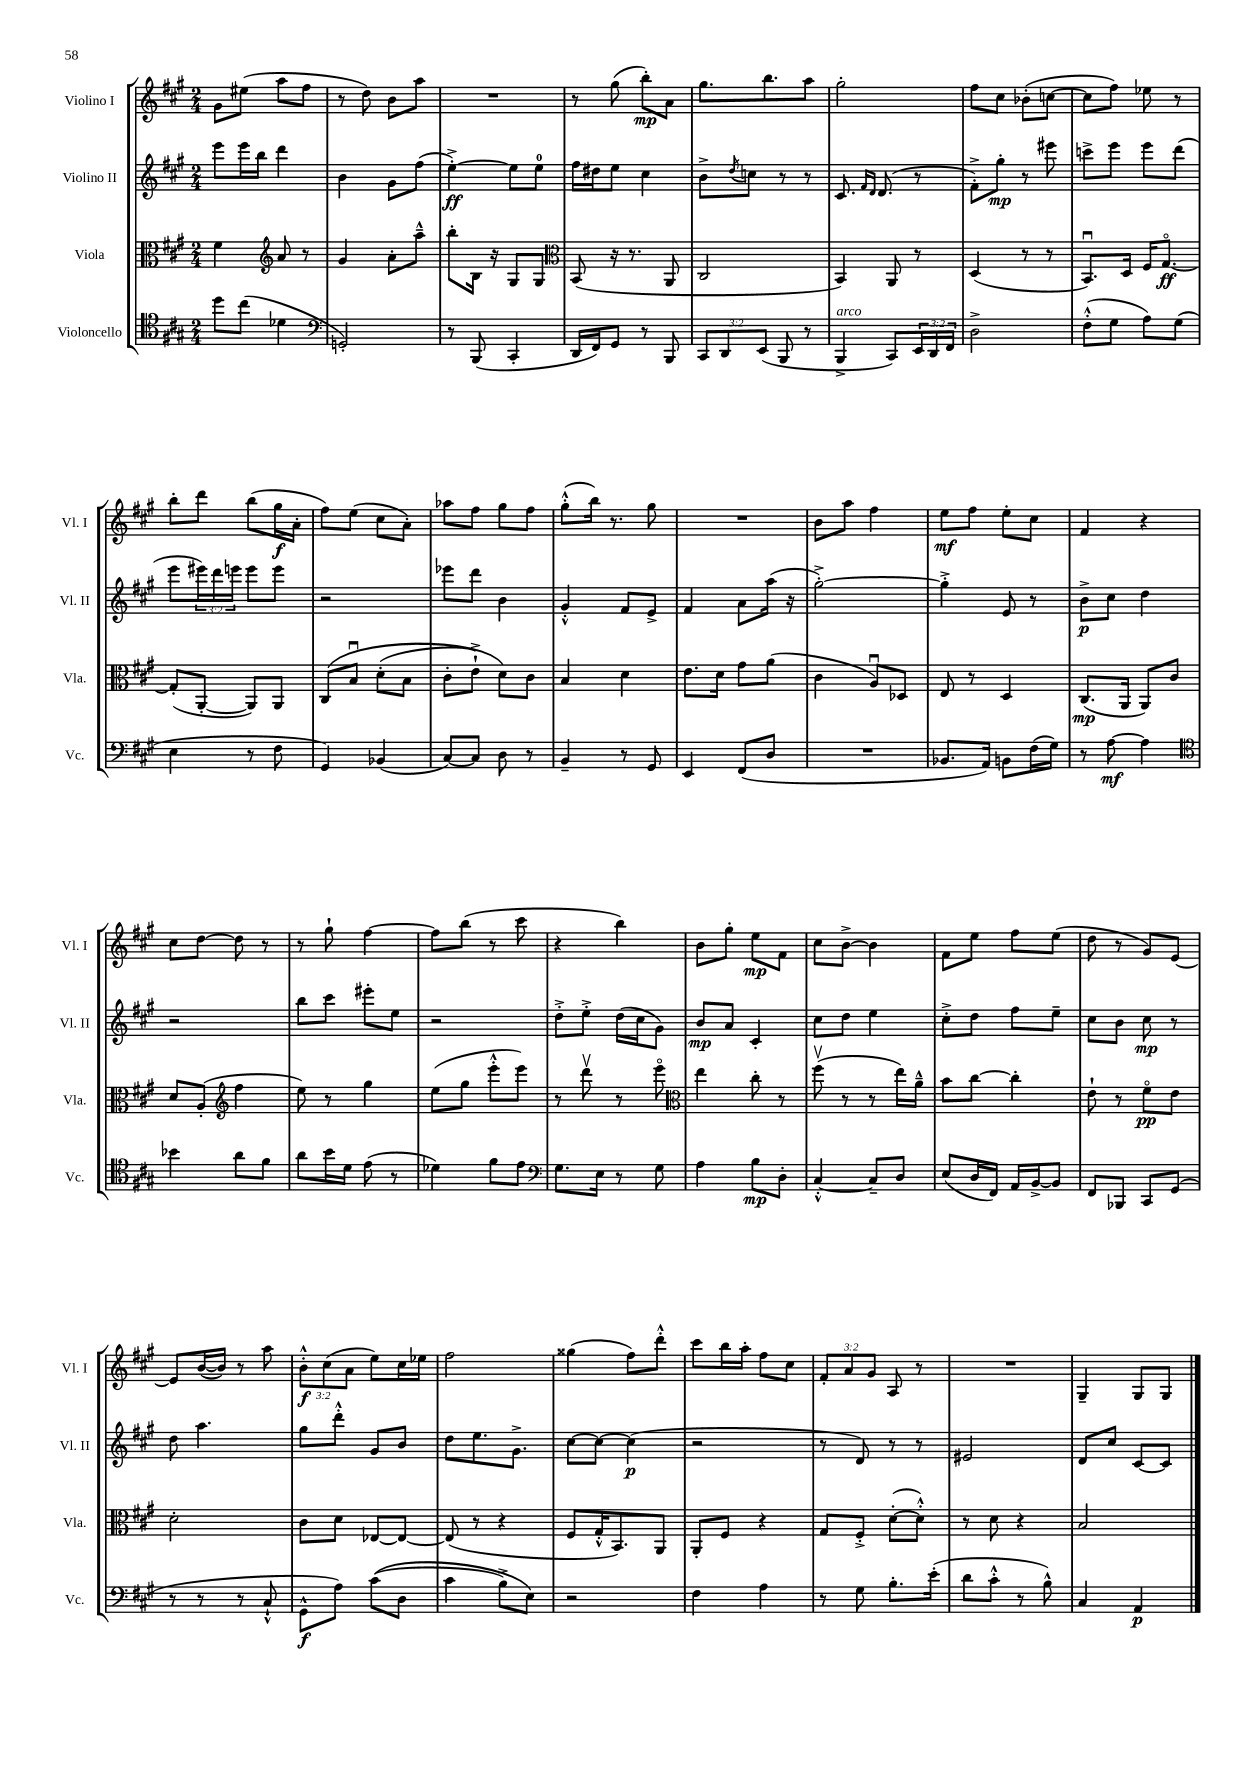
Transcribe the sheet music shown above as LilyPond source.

<<
\new StaffGroup <<
\new Staff = "s0" \with { instrumentName = "Violino I" shortInstrumentName = "Vl. I" } {
    \clef treble \key a \major \numericTimeSignature \time 2/4 \override Staff.TupletNumber.text = #tuplet-number::calc-fraction-text
    gis'8 eis''8( a''8 fis''8 |
    r8 d''8) b'8 a''8 |
    R2 |
    r8 gis''8( b''8-.\mp) a'8 |
    gis''8. b''8. a''8 |
    gis''2-. |
    fis''8 cis''8 bes'8-.( c''8~ |
    c''8 fis''8) ees''8 r8 |
    b''8-. d'''8 b''8( gis''16\f a'16-. |
    fis''8) e''8( cis''8 a'8-.) |
    aes''8 fis''8 gis''8 fis''8 |
    gis''8-.-^( b''16) r8. gis''8 |
    R2 |
    b'8 a''8 fis''4 |
    e''8\mf fis''8 e''8-. cis''8 |
    fis'4 r4 |
    cis''8 d''8~ d''8 r8 |
    r8 gis''8-! fis''4~ |
    fis''8 b''8( r8 cis'''8 |
    r4 b''4) |
    b'8 gis''8-. e''8\mp fis'8 |
    cis''8 b'8~-> b'4 |
    fis'8 e''8 fis''8 e''8( |
    d''8 r8 gis'8) e'8~ |
    e'8 b'16~( b'16) r8 a''8 |
    \tuplet 3/2 { b'8-.-^\f cis''8( a'8 } e''8) cis''16 ees''16 |
    fis''2 |
    gisis''4( fis''8) d'''8-.-^ |
    cis'''8 b''16 a''16-. fis''8 cis''8 |
    \tuplet 3/2 { fis'8-. a'8 gis'8 } a8 r8 |
    R2 |
    gis4-- gis8 gis8 \bar "|." |
}
\new Staff = "s1" \with { instrumentName = "Violino II" shortInstrumentName = "Vl. II" } {
    \clef treble \key a \major \numericTimeSignature \time 2/4 \override Staff.TupletNumber.text = #tuplet-number::calc-fraction-text
    e'''8 e'''16 b''16 d'''4 |
    b'4 gis'8 fis''8( |
    e''4~-.->\ff) e''8 e''8-0 |
    fis''16 dis''16 e''8 cis''4 |
    b'8-> \acciaccatura { d''8 } c''8 r8 r8 |
    cis'8. \grace { fis'16 d'16 } d'8.( r8 |
    fis'8-.->) gis''8-.\mp r8 eis'''8 |
    c'''8-> e'''8 e'''8 d'''8( |
    e'''8 \tuplet 3/2 { eis'''16) d'''16 e'''16 } e'''8 e'''8 |
    r2 |
    ees'''8 d'''8 b'4 |
    gis'4-.-^ fis'8 e'8-> |
    fis'4 a'8 a''16( r16 |
    gis''2~-.->) |
    gis''4-.-> e'8 r8 |
    b'8->\p cis''8 d''4 |
    r2 |
    b''8 cis'''8 eis'''8-. e''8 |
    r2 |
    d''8-.-> e''8-.-> d''16( cis''16 gis'8) |
    b'8\mp a'8 cis'4-. |
    cis''8 d''8 e''4 |
    cis''8-.-> d''8 fis''8 e''8-- |
    cis''8 b'8 cis''8\mp r8 |
    d''8 a''4. |
    gis''8 d'''8-.-^ gis'8 b'8 |
    d''8 e''8. gis'8.-> |
    cis''8~ cis''8~ cis''4\p( |
    r2 |
    r8 d'8) r8 r8 |
    eis'2 |
    d'8 cis''8 cis'8~ cis'8 \bar "|." |
}
\new Staff = "s2" \with { instrumentName = "Viola" shortInstrumentName = "Vla." } {
    \clef alto \key a \major \numericTimeSignature \time 2/4
    fis'4 \clef treble a'8 r8 |
    gis'4 a'8-. a''8---^ |
    b''8-. b16 r16 gis8 gis8 |
    \clef alto b,8( r16 r8. a,8 |
    cis2 |
    b,4) a,8 r8 |
    d4( r8 r8 |
    b,8.\downbow) d16 fis16 gis8.~\flageolet\ff |
    gis8-.( a,8~-. a,8) a,8 |
    cis8\( b8\downbow d'8-.( b8 |
    cis'8-. e'8-!->) d'8\) cis'8 |
    b4 d'4 |
    e'8. d'16 gis'8 a'8( |
    cis'4 a8\downbow) des8 |
    e8 r8 d4 |
    cis8.\mp( a,16 a,8) cis'8 |
    d'8 a8-.( \clef treble fis''4 |
    e''8) r8 gis''4 |
    e''8( gis''8 e'''8-.-^ e'''8) |
    r8 d'''8\upbow r8 e'''8\flageolet |
    \clef alto e''4 cis''8-. r8 |
    fis''8\upbow( r8 r8 e''16) a'16---^ |
    b'8 cis''8~ cis''4-. |
    e'8-! r8 fis'8\flageolet\pp e'8 |
    d'2-. |
    cis'8 d'8 ees8~ ees8~ |
    ees8( r8 r4 |
    fis8 gis16-.-^ b,8.) a,8 |
    a,8-. fis8 r4 |
    gis8 fis8-.-> d'8~-.( d'8-.-^) |
    r8 d'8 r4 |
    b2 \bar "|." |
}
\new Staff = "s3" \with { instrumentName = "Violoncello" shortInstrumentName = "Vc." } {
    \clef tenor \key a \major \numericTimeSignature \time 2/4 \override Staff.TupletNumber.text = #tuplet-number::calc-fraction-text
    d''8 cis''8( des'4 |
    \clef bass g,2-.) |
    r8 b,,8( cis,4-. |
    d,16 fis,16) gis,8 r8 b,,8 |
    \tuplet 3/2 { cis,8 d,8 e,8( } b,,8 r8 |
    b,,4->^\markup { \italic "arco" } cis,8) \tuplet 3/2 { e,16 d,16 fis,16 } |
    d2-> |
    fis8-.-^( gis8 a8) gis8( |
    e4 r8 fis8 |
    gis,4) bes,4( |
    cis8~) cis8 d8 r8 |
    b,4-- r8 gis,8 |
    e,4 fis,8( d8 |
    R2 |
    bes,8. a,16) b,8 fis16( gis16) |
    r8 a8~\mf a4 |
    \clef tenor bes'4 a'8 fis'8 |
    a'8 b'16 d'16 e'8( r8 |
    des'4) fis'8 e'8 |
    \clef bass gis8. e16 r8 gis8 |
    a4 b8\mp d8-. |
    cis4~-.-^ cis8-- d8 |
    e8( d16 fis,16) a,16 b,16~-> b,8 |
    fis,8 bes,,8 cis,8 gis,8( |
    r8 r8 r8 cis8-!-^ |
    gis,8-^\f a8) cis'8(\( d8 |
    cis'4 b8->) e8\) |
    r2 |
    fis4 a4 |
    r8 gis8 b8.-. e'16-.( |
    d'8 cis'8-.-^ r8 b8-^) |
    cis4 a,4\p \bar "|." |
}
>>
>>
\layout { \context { \Score \remove "Bar_number_engraver" } }
